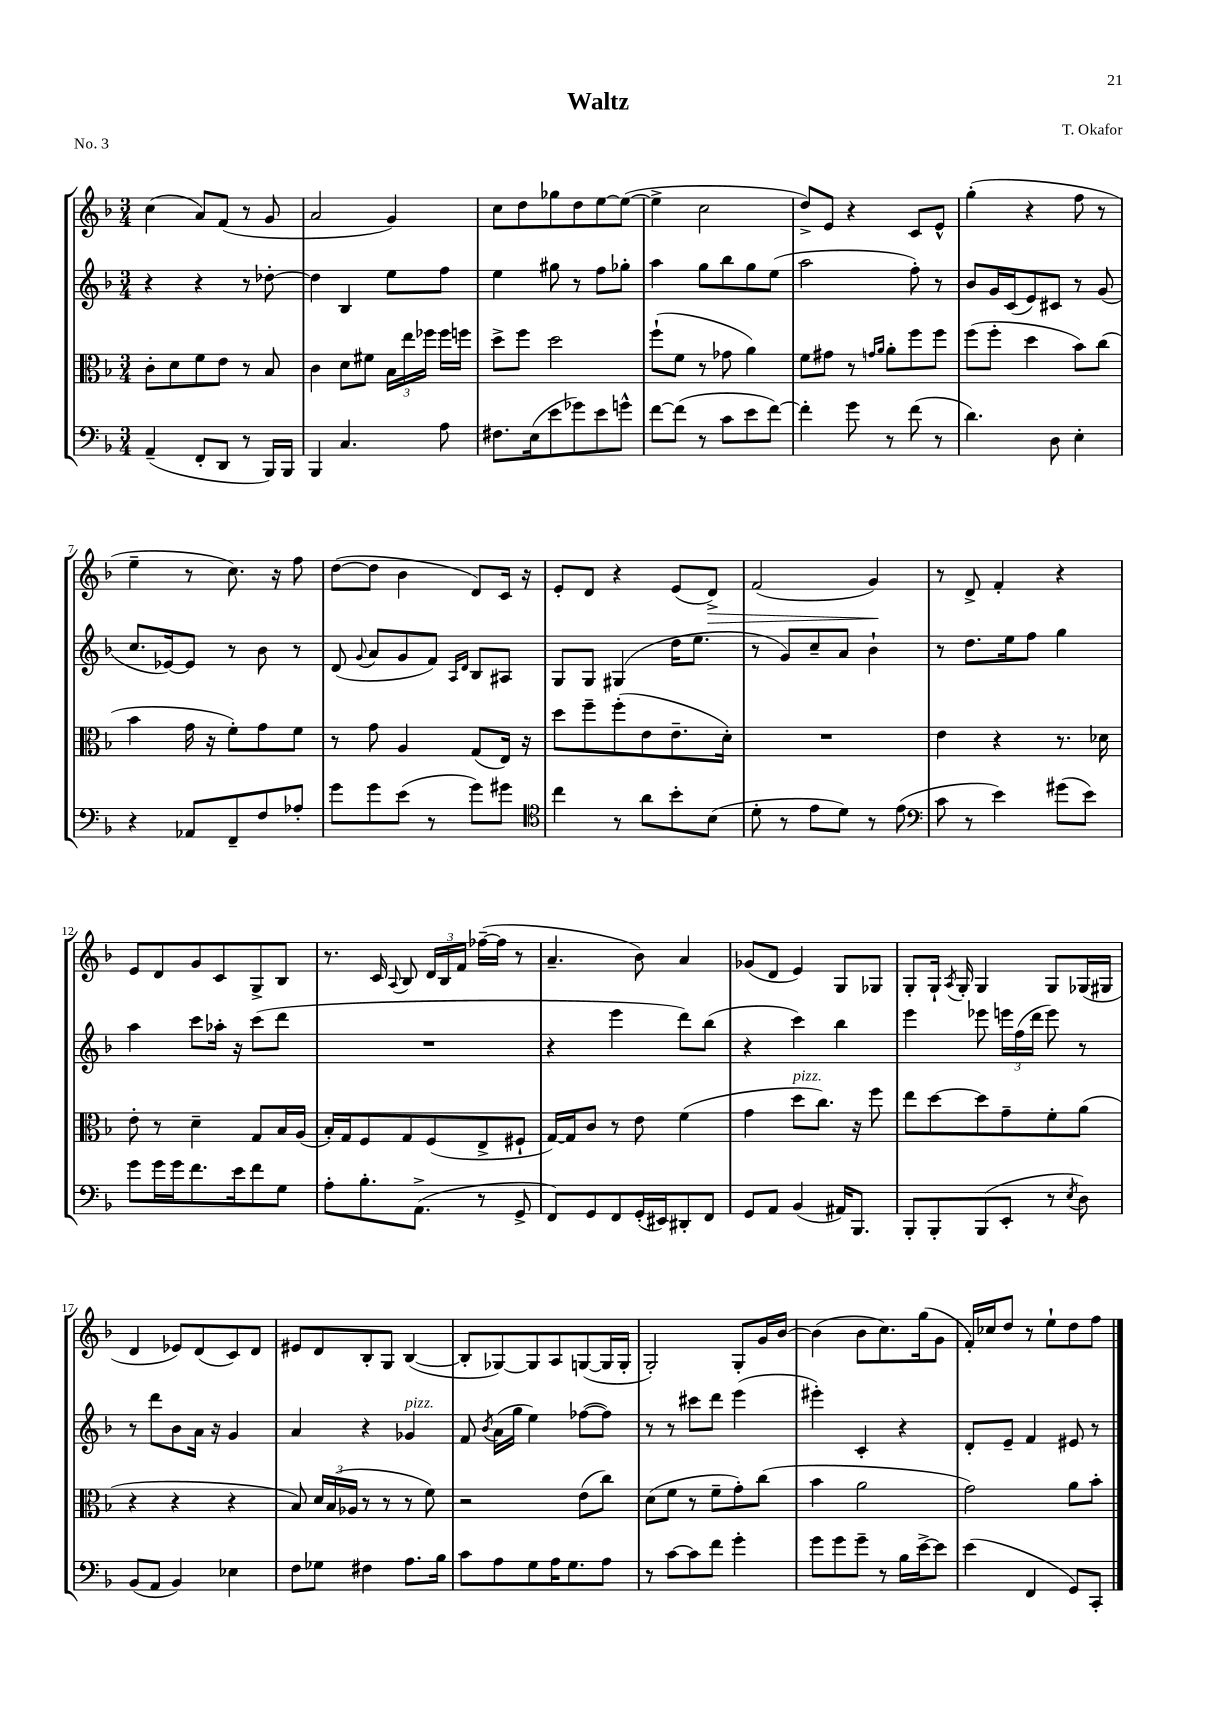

**kern	**kern	**kern	**kern	**dynam
*part4	*part3	*part2	*part1	*part1
*staff4	*staff3	*staff2	*staff1	*staff1
*clefF4	*clefC3	*clefG2	*clefG2	*
*k[b-]	*k[b-]	*k[b-]	*k[b-]	*
*M3/4	*M3/4	*M3/4	*M3/4	*
=1	=1	=1	=1	=1
(4AA~/	8c'\L	4r	(4cc\	.
.	8d\	.	.	.
8FF'/L	8f\	4r	8a/L)	.
8DD/J	8e\J	.	(8f/J	.
8r	8r	8r	8r	.
16BBB-/LL)	8B-/	[8dd-X'\	8g/	.
16BBB-/JJ	.	.	.	.
=2	=2	=2	=2	=2
4BBB-/	4c\	4dd-\]	2a/	.
4.C/	8d\L	4B-/	.	.
.	8f#X\J	.	.	.
.	24B-\LL	8ee\L	4g/)	.
.	24ee\	.	.	.
.	24ff-X\JJ	.	.	.
8A\	16ff-\LL	8ff\J	.	.
.	16ffn\JJ	.	.	.
=3	=3	=3	=3	=3
8.F#X\L	8dd^\L	4ee\	8cc\L	.
.	8ff\J	.	8dd\	.
(16E\k	.	.	.	.
8e\	2dd\	8gg#X\	8gg-X\	.
8g-X\)	.	8r	8dd\	.
8e\	.	8ff\L	[8ee\	.
8gn^^\J	.	8gg-X'\J	(8ee\J_	.
=4	=4	=4	=4	=4
[8f\L	(8ff`\L	4aa\	4ee^\]	.
(8f\J]	8f\J	.	.	.
8r	8r	8gg\L	2cc\	.
8c\L	8g-X\	8bb-\	.	.
8e\	4a\)	8gg\	.	.
[8f\J)	.	(8ee\J	.	.
=5	=5	=5	=5	=5
4f'\]	8f\L	2aa\	8dd^/L)	.
.	8g#X\J	.	8e/J	.
8g\	8r	.	4r	.
.	16qqgn/LL	.	.	.
.	16qqa/JJ	.	.	.
8r	8a'\L	.	.	.
(8f\	8ff\	8ff'\)	8c/L	.
8r	8ff\J	8r	8e^^/J	.
=6	=6	=6	=6	=6
4.d\)	(8ff\L	8b-/L	(4gg'\	.
.	8ff'\J	16g/L	.	.
.	.	(16c/J	.	.
.	4dd\	8e/)	4r	.
8D\	.	8c#X/J	.	.
4E'\	8b-\L)	8r	8ff\	.
.	(8cc\J	(8g/	8r	.
!!LO:LB:g=z
=7	=7	=7	=7	=7
4r	4b-\	8.cc/L	4ee~\	.
.	.	[16e-X/k)	.	.
8AA-X/L	16g\	8e-/J]	8r	.
.	16r	.	.	.
8FF~/	8f'\L)	8r	8.cc\)	.
8F/	8g\	8b-\	.	.
.	.	.	16r	.
8A-X'/J	8f\J	8r	8ff\	.
=8	=8	=8	=8	=8
8g\L	8r	(8d/	([8dd\L	.
.	.	8qqg/	.	.
8g\	8g\	8a/L	8dd\J]	.
(8e\J	4A/	8g/	4b-\	.
8r	.	8f/J)	.	.
.	.	16qqA/LL	.	.
.	.	16qqd/JJ	.	.
8g\L)	(8G/L	8B-/L	8d/L)	.
8g#X\J	16E/Jk)	8A#X/J	16c/Jk	.
.	16r	.	16r	.
=9	=9	=9	=9	=9
*clefC4	*	*	*	*
4cc\	8dd\L	8G/L	8e'/L	.
.	8ff~\	8G/J	8d/J	.
8r	(8ff'\	(4G#X/	4r	.
8a\L	8e\	.	.	.
8b-'\	8.e~\	16dd\KL	(8e/L	.
.	.	8.ee\J	.	.
!	!	!	!	!LO:HP:b
(8B-\J	.	.	8d^/J)	>
.	16d'\Jk)	.	.	.
=10	=10	=10	=10	=10
8d'\	2.r	8r	(2f/	.
8r	.	8g/L)	.	.
8e\L	.	8cc~/	.	.
8d\J)	.	8a/J	.	.
8r	.	4b-`\	4g/)	.
(8e\	.	.	.	.
.	.	.	.	]
=11	=11	=11	=11	=11
*clefF4	*	*	*	*
8c\	4e\	8r	8r	.
8r	.	8.dd\L	8d^/	.
4e\)	4r	.	4f'/	.
.	.	16ee\k	.	.
.	.	8ff\J	.	.
(8g#X\L	8.r	4gg\	4r	.
8e\J)	.	.	.	.
.	16d-X\	.	.	.
!!LO:LB:g=z
=12	=12	=12	=12	=12
8g\L	8e'\	4aa\	8e/L	.
16g\L	8r	.	8d/	.
16g\J	.	.	.	.
8.f\	4d~\	8ccc\L	8g/	.
.	.	16aa-X'\Jk	8c/	.
16e\k	.	16r	.	.
8f\	8G/L	(8ccc\L	8G^/	.
8G\J	16B-/L	8ddd\J	8B-/J	.
.	(16A/JJ	.	.	.
=13	=13	=13	=13	=13
8A'\L	16B-'/LL)	2.r	8.r	.
.	16G/J	.	.	.
8.B-'\	8F/	.	.	.
.	.	.	16c/	.
.	.	.	8qqA/	.
.	8G/	.	8B-/	.
(8.AA^\J	.	.	.	.
.	(8F/	.	24d/LL	.
.	.	.	24B-/	.
.	.	.	24f/JJ	.
8r	8E^/	.	([16ff-X~\LL	.
.	.	.	16ff-\JJ]	.
8GG^/	8F#X`/J	.	8r	.
=14	=14	=14	=14	=14
8FF/L)	[16G/LL)	4r	4.a~/	.
.	16G/J]	.	.	.
8GG/	8c/J	.	.	.
8FF/	8r	4eee\	.	.
(16GG'/L	8e\	.	8b-\)	.
16EE#X/J)	.	.	.	.
8DD#X'/	(4f\	8ddd\L)	4a/	.
8FF/J	.	(8bb-\J	.	.
=15	=15	=15	=15	=15
8GG/L	4g\	4r	(8g-X/L	.
8AA/J	.	.	8d/J	.
!	!LO:TX:a:i:t=pizz.	!	!	!
(4BB-/	8dd\L	4ccc\)	4e/)	.
.	8.cc\J)	.	.	.
16AA#X/KL)	.	4bb-\	8G/L	.
8.BBB-/J	16r	.	.	.
.	8ff\	.	8G-X/J	.
=16	=16	=16	=16	=16
8BBB-'/L	8ee\L	4eee\	8G'/L	.
8BBB-'/	[8dd\	.	16G`/Jk	.
.	.	.	8qA/	.
.	.	.	16G'/	.
(8BBB-/	8dd\]	8eee-X\	4G/	.
8EE'/J	8g~\	24eeen\LL	.	.
.	.	(24ff\	.	.
.	.	24ddd\JJ	.	.
8r	8f'\	8eee\)	8G/L	.
8qE/	.	.	.	.
8D\)	(8a\J	8r	(16G-X/L	.
.	.	.	16G#X/JJ	.
!!LO:LB:g=z
=17	=17	=17	=17	=17
(8BB-/L	4r	8r	4d/	.
8AA/J	.	8ddd\L	.	.
4BB-/)	4r	8b-\	8e-X/L)	.
.	.	16a\Jk	(8d/	.
.	.	16r	.	.
4E-X\	4r	4g/	8c/)	.
.	.	.	8d/J	.
=18	=18	=18	=18	=18
8F\L	8B-/)	4a/	8e#X/L	.
8G-X\J	24d/LL	.	8d/	.
.	(24B-/	.	.	.
.	24A-X/JJ	.	.	.
4F#X\	8r	4r	8B-'/	.
.	8r	.	8G/J	.
!	!	!LO:TX:a:i:t=pizz.	!	!
8.A\L	8r	4g-X/	([4B-/	.
.	8f\)	.	.	.
16B-\Jk	.	.	.	.
=19	=19	=19	=19	=19
8c\L	2r	8f/	8B-'/L]	.
.	.	8qb-/	.	.
8A\	.	(16a\LL	[8G-X/)	.
.	.	16gg\JJ	.	.
8G\	.	4ee\)	8G-/]	.
16A\K	.	.	8A/	.
8.G\	.	.	.	.
.	(8e\L	([8ff-X\L	([8Gn/	.
8A\J	8cc\J)	8ff-\J])	16G/L]	.
.	.	.	16G'/JJ	.
=20	=20	=20	=20	=20
8r	(8d\L	8r	2G'/)	.
[8c\L	8f\J	8r	.	.
8c\]	8r	8ccc#X\L	.	.
8f\J	8f~\L	8ddd\J	.	.
4g'\	8g'\)	(4eee\	8G'/L	.
.	(8cc\J	.	16g/L	.
.	.	.	[16b-/JJ	.
=21	=21	=21	=21	=21
8g\L	4b-\	4eee#X'\)	(4b-\]	.
8g\	.	.	.	.
8g~\J	2a\	4c'/	8b-\L	.
8r	.	.	8.cc\)	.
16B-\LL	.	4r	.	.
[16e^\J	.	.	(16gg\k	.
8e\J]	.	.	8g\J	.
=22	=22	=22	=22	=22
(4e\	2g\)	8d'/L	16f'/LL)	.
.	.	.	16cc-X/J	.
.	.	8e~/J	8dd/J	.
4FF/	.	4f/	8r	.
.	.	.	8ee`\L	.
8GG/L)	8a\L	8e#X/	8dd\	.
8CC'/J	8b-'\J	8r	8ff\J	.
==	==	==	==	==
*-	*-	*-	*-	*-
